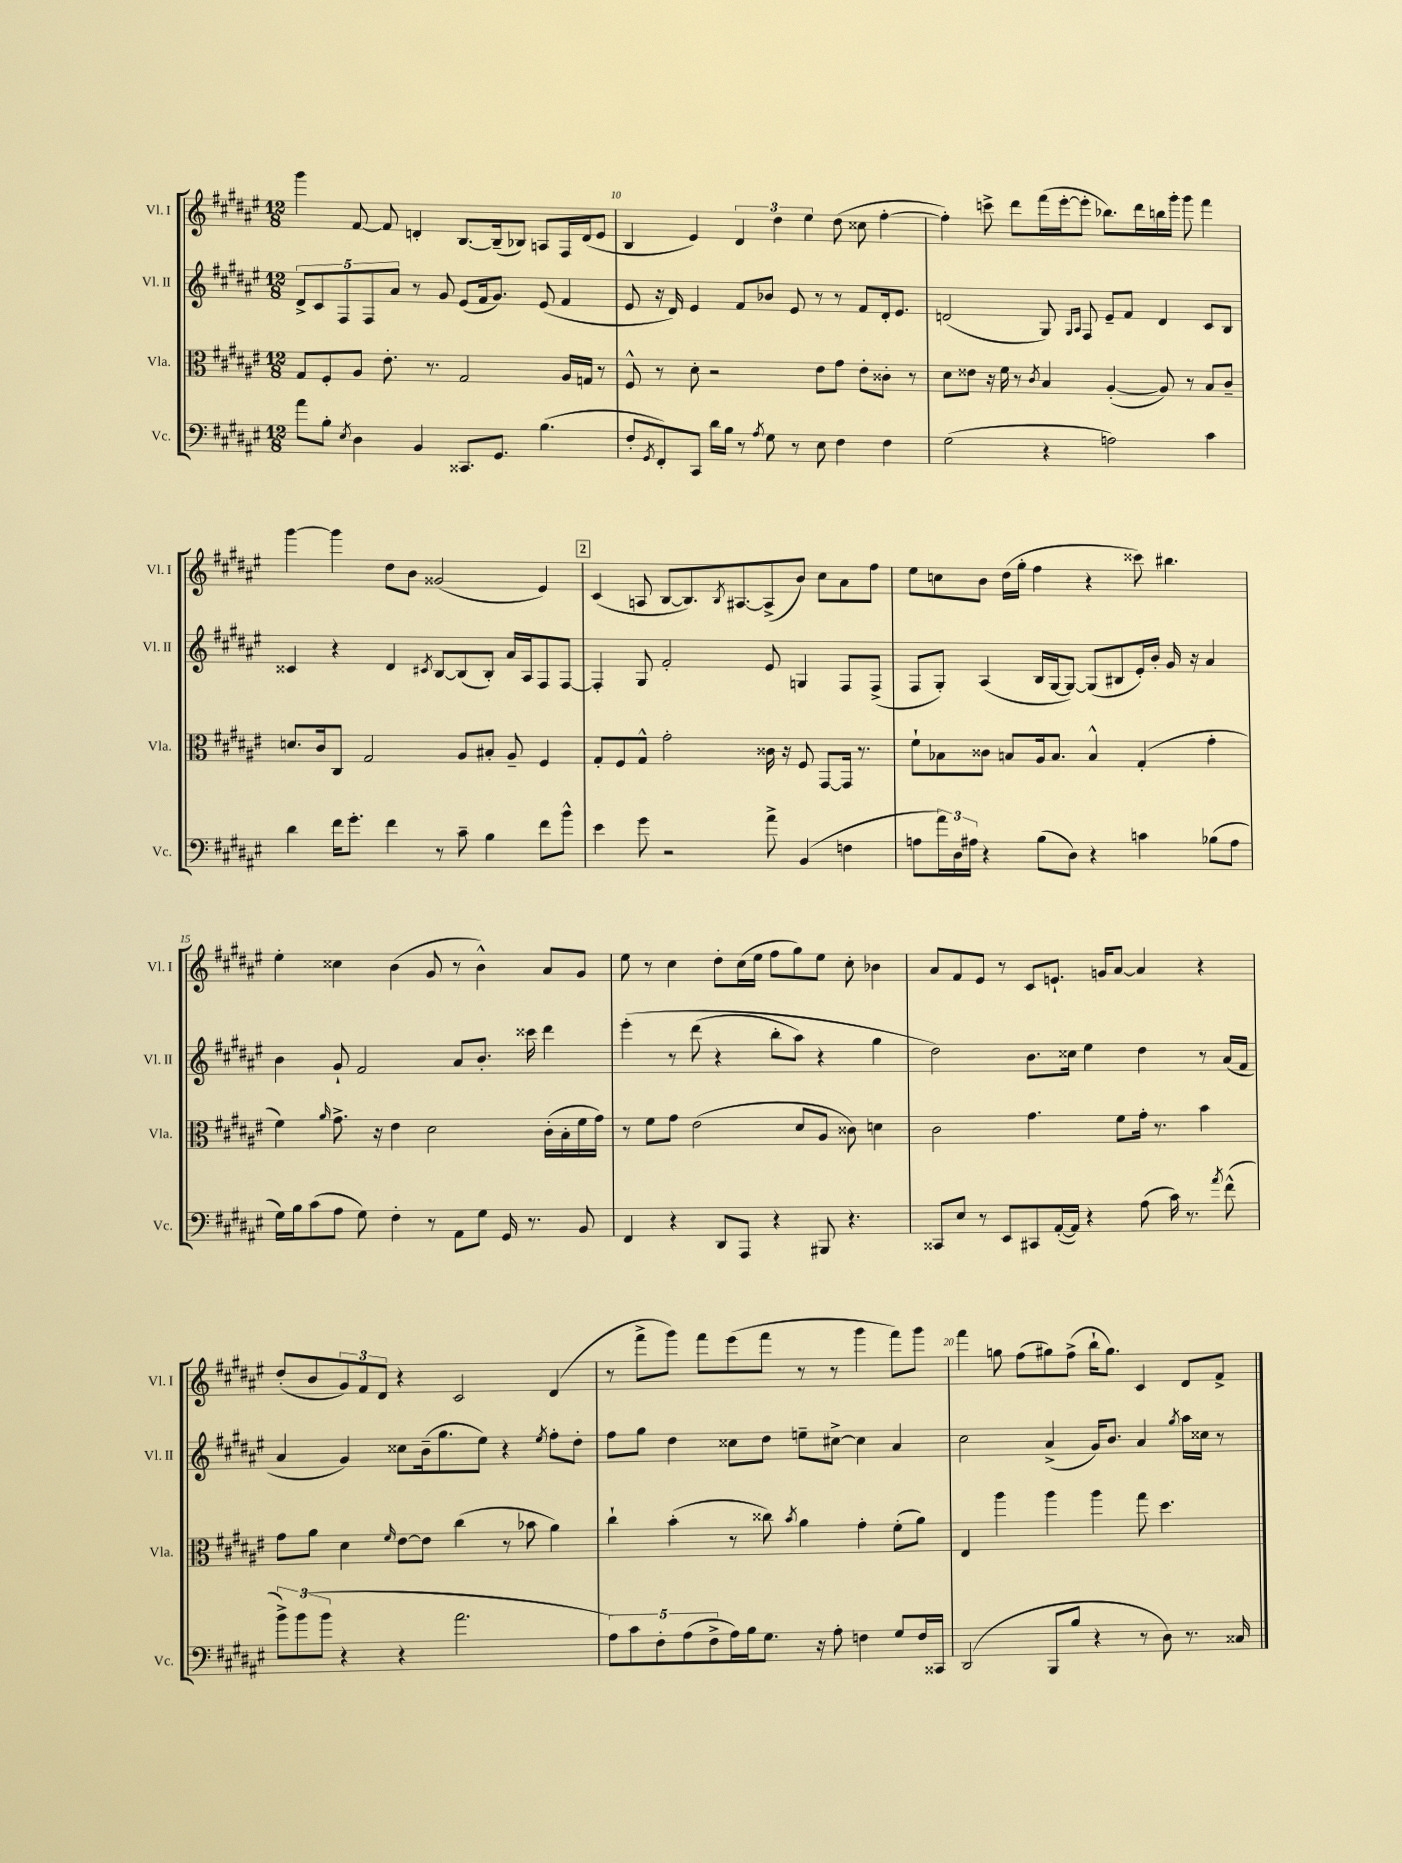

**kern	**kern	**kern	**kern
*part4	*part3	*part2	*part1
*staff4	*staff3	*staff2	*staff1
*I"Vc.	*I"Vla.	*I"Vl. II	*I"Vl. I
*I'Vc.	*I'Vla.	*I'Vl. II	*I'Vl. I
*clefF4	*clefC3	*clefG2	*clefG2
*k[f#c#g#d#a#e#]	*k[f#c#g#d#a#e#]	*k[f#c#g#d#a#e#]	*k[f#c#g#d#a#e#]
*M12/8	*M12/8	*M12/8	*M12/8
=9	=9	=9	=9
8a#\L	8G#/L	10d#^/L	4ggg#\
.	.	10c#/	.
8B'\J	8F#'/	.	.
.	.	10F#/	.
8qE#/	.	.	.
4D#\	8A#/J	.	[8f#/
.	.	10F#/	.
.	8.e#'\	.	8f#/]
.	.	10a#/J	.
4BB/	.	8r	4dn'/
.	8.r	.	.
.	.	8g#/	.
8.CC##X/L	2G#/	(8e#/L	[8.B/L
.	.	16f#/k	.
8.GG#/J	.	8.g#/J)	(16B~/k]
.	.	.	8B-X/J)
(4.B\	.	(8e#/	8An/L
.	16A#/LL	4f#/	16F#/L
.	16Gn/JJ	.	(16d/J
.	8r	.	8e#/J
=10	=10	=10	=10
8F#'/L	8F#^^/	8e#/	4B/
8qGG#/	.	.	.
8FF#'/)	8r	16r	.
.	.	16d#/)	.
8CC#/J	8d#'\	4e#/	4e#/)
16d#\LL	2r	.	.
16B\JJ	.	.	.
8r	.	8f#/L	6d#/
8qA#/	.	.	.
8G#\	.	8b-X/J	.
.	.	.	6dd#\
8r	.	8e#/	.
.	.	.	6ee#\
8E#\	8e#\L	8r	.
4F#\	8g#\J	8r	(8dd#\
.	8e#'\L	8f#/L	8cc##X\
4F#\	8c##X'\J	16d#'/k	[4ff#'\
.	.	8.e#/J	.
.	8r	.	.
=11	=11	=11	=11
(2G#\	8d#\L	(2dn/	4ff#'\])
.	8e##X\J	.	.
.	16r	.	8cccn^\
.	16f#\	.	.
.	8r	.	8ddd#\L
.	8qc#/	.	.
4r	4B/	8G#/)	(16fff#\L
.	.	.	[16eee#'\J
.	.	16qqG#/LL	.
.	.	16qqA#/JJ	.
.	.	8F#/	8eee#'\J]
2An\)	([4A#'/	8e#~/L	8.bb-X\L)
.	.	8f#/J	.
.	.	.	16ddd#\L
.	8A#/])	4d/	16bbn\
.	.	.	16ggg#'\JJ
.	8r	.	8ggg#\
4c#\	8B/L	8c#/L	4fff#\
.	8c#~/J	8B/J	.
!!LO:LB:g=z
=12	=12	=12	=12
4d#\	8.dn/L	4c##X/	[4ggg#\
.	16c#/k	.	.
16f#\KL	8C#/J	4r	4ggg#\]
8.g#'\J	.	.	.
.	2G#/	.	.
4f#\	.	4d#/	8dd#\L
.	.	.	8b\J
.	.	8qc#X/	.
8r	.	[8B/L	(2g##X/
8c#~\	8A#/L	(8B/]	.
4B\	8B#X'/J	8B'/J)	.
.	8A#~/	16a#/LL	.
.	.	16A#/J	.
8f#\L	4F#/	8F#/	4e#/)
8b^^\J	.	[8F#/J	.
!!LO:REH:place=s1:t=2
=13	=13	=13	=13
4e#\	8G#'/L	4F#'/]	(4c#/
.	8F#/	.	.
8g#\	8G#^^/J	8G#/	8An/
2r	2g#'\	2f#'/	[8B/L
.	.	.	8.B/])
.	.	.	8qB/
.	.	.	[8.A#X/
8a#^\	16c##X\	8e#/	(8A#^/]
.	16r	.	.
(4BB/	8F#/	4Gn/	8b/J)
.	[8GG#/L	.	8cc#\L
4Fn\	16GG#/Jk]	8F#/L	8a#\
.	8.r	.	.
.	.	(8F#^/J	8ff#\J
=14	=14	=14	=14
8An\L	8f#`\L	8F#/L	8ee#\L
24a#\L)	8B-X\	8G#'/J)	8ccn\
24D#\	.	.	.
24A#X\JJ	.	.	.
4r	8c##X\J	(4A#/	8b\J
.	8Bn/L	.	(16dd#\LL
.	.	.	16gg#'\JJ
(8B\L	16A#/k	16B/LL	4ff#\
.	8.B/J	[16G#/J	.
8D#\J)	.	8G#/J_)	.
4r	4B^^/	(8G#/L]	4r
.	.	8B#X/	.
4cn\	(4G#'/	16e#'/L)	8ccc##X\)
.	.	16b'/JJ	.
.	.	16g#/	4.bb#X\
.	.	16r	.
(8B-X\L	4g#'\	4a#/	.
8A#\J	.	.	.
!!LO:LB:g=z
=15	=15	=15	=15
16G#\LL)	4f#\)	4b\	4ee#'\
16B\J	.	.	.
(8c#\	.	.	.
.	16qqa#/	.	.
8A#\J	8.g#^\	8g#`/	4cc##X\
8G#\)	.	2f#/	.
.	16r	.	.
4F#'\	4e#\	.	(4b\
8r	2d#\	.	8g#/
8AA#\L	.	8a#/L	8r
8G#\J	.	8.b'/J	4b^^\)
16GG#/	.	.	.
8.r	.	16ccc##X\	.
.	(16c#'\LL	4ddd#\	8a#/L
.	16B'\	.	.
8BB/	16f#\	.	8g#/J
.	16g#\JJ)	.	.
=16	=16	=16	=16
4FF#/	8r	(4eee#'\	8ee#\
.	8f#\L	.	8r
4r	8g#\J	8r	4cc#\
.	(2e#\	(8ddd#\	.
8DD#/L	.	4r	8dd#'\L
8AAA#/J	.	.	(16cc#\L
.	.	.	16ee#\JJ
4r	.	8bb'\L	8ff#\L
.	8d#/L	8aa#\J)	8gg#\)
8BBB#X/	8A#/J	4r	8ee#\J
4.r	8c##X\)	.	8cc#'\
.	4dn\	4gg#\	4b-X\
=17	=17	=17	=17
8CC##X/L	2c#\	2dd#\)	8a#/L
8E#/J	.	.	8f#/
8r	.	.	8e#/J
8EE#/L	.	.	8r
8CC#X/	4.g#\	8.b\L	8c#/L
([16AA#'/L	.	.	8.en`/J
16AA#/JJ])	.	16cc##X\Jk	.
4r	.	4ee#\	.
.	.	.	16gn/KL
.	8f#\L	.	[8a#/J
(8A#\	16g#'\Jk	4dd#\	4a#/]
.	8.r	.	.
16c#\)	.	.	.
8.r	.	.	.
.	4b\	8r	4r
8qa#/	.	.	.
(8f#^^\	.	(16a#/LL	.
.	.	16f#/JJ	.
!!LO:LB:g=z
=18	=18	=18	=18
12b^\L)	8g#\L	4a#/	(8dd#'/L
(12b\	.	.	.
.	8a#\J	.	8b/
12b\J	.	.	.
4r	4d#\	4g#/)	12g#/)
.	.	.	12f#/
.	.	.	12d#/J
.	16qqf#/	.	.
4r	[8e#\L	8cc##X\L	4r
.	8e#\J]	(16b~\k	.
.	.	8.gg#\	.
2.a#\	(4cc#\	.	2c#/
.	.	8ee#\J)	.
.	8r	4r	.
.	8b-X\	.	.
.	.	8qee#/	.
.	4a#\)	8ff#'\L	(4d#/
.	.	8dd#'\J	.
=19	=19	=19	=19
10A#\L)	4cc#`\	8ff#\L	8r
10c#\	.	.	.
.	.	8gg#\J	8fff#^\L
10F#'\	.	.	.
.	(4b'\	4dd#\	8ggg#\J)
(10A#\	.	.	.
.	.	.	8fff#\L
10F#^\	.	.	.
16A#\L)	8r	8cc##X\L	(8eee#\
16B\J	.	.	.
8.G#\J	8cc##X\)	8dd#\J	8fff#\J
.	8qb/	.	.
.	4a#\	8een~\L	8r
16r	.	.	.
8A#'\	.	[8cc#X^\J	8r
4Fn\	4g#'\	4cc#\]	4ggg#\
8G#/L	(8f#'\L	4a#/	8fff#\L)
16F/L	8a#\J)	.	8ggg#\J
16CC##X/JJ	.	.	.
=20	=20	=20	=20
(2DD#/	4E#/	2cc#\	4fff#\
.	4aa#\	.	8ggn\
.	.	.	(8ff#\L
8BBB/L	4aa#\	(4a#^/	8gg#X\)
8B/J	.	.	(8ff#^\J
4r	4aa#\	16g#/KL)	16bb`\KL
.	.	8.b/J	8.gg#\J)
8r	8gg#\	4a#/	4c#/
8D#\)	4.dd#\	.	.
.	.	8qgg#/	.
8.r	.	16aa#\LL	8d#/L
.	.	16cc##X\JJ	.
.	.	8r	8f#^/J
16C##X/	.	.	.
==	==	==	==
*-	*-	*-	*-
